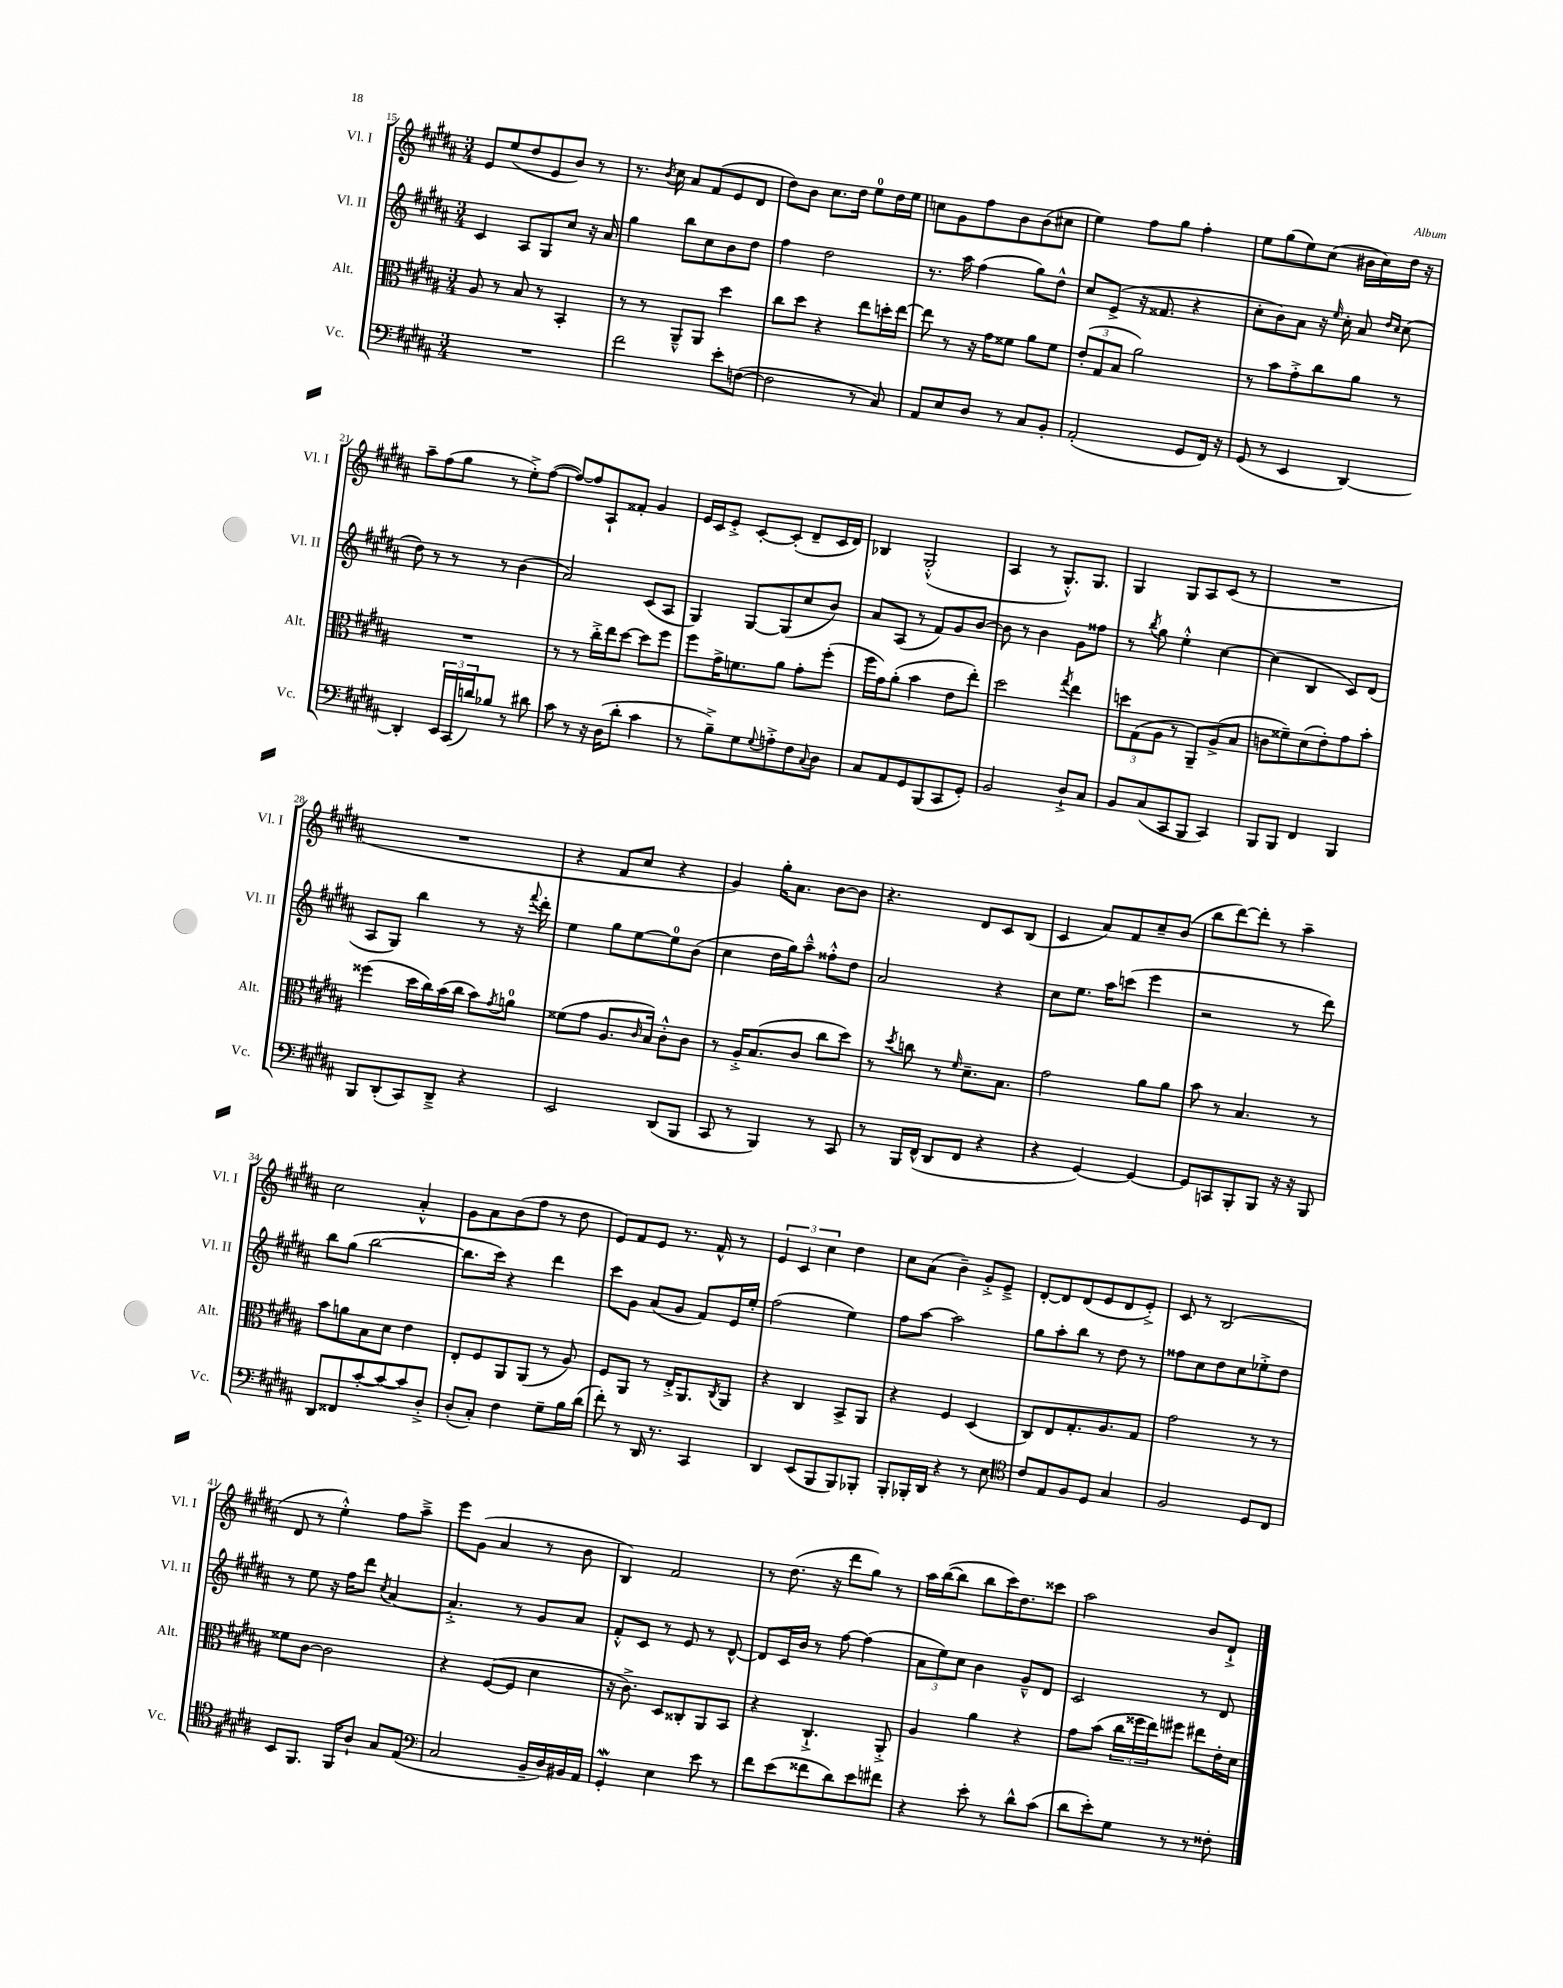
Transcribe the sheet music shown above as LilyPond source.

<<
\new StaffGroup <<
\new Staff = "s0" \with { instrumentName = "Vl. I" shortInstrumentName = "Vl. I" } {
    \clef treble \key b \major \numericTimeSignature \time 3/4
    e'8 e''8( dis''8 e'8 b'8) r8 |
    r8. \acciaccatura { b'8 } cis''16 ais'8 fis'8( e'8 dis'8 |
    dis''8) b'8 cis''8. dis''16 e''8-0 dis''16 e''16 |
    c''8 gis'8 fis''8 b'8 b'8( cis''8 |
    e''4) fis''8 gis''8 fis''4-. |
    e''8 gis''8( e''8) cis''8( bis'16 cis''16) dis''16 r16 |
    ais''8-- fis''8( gis''8 r8 e''8-.->) fis''8~( |
    fis''8~) fis''8 ais8-! fisis'8-. gis'4 |
    e'16 cis'16 e'8-.-> cis'8~-. cis'8-.( dis'8-- cis'16 dis'16) |
    bes4 gis2-.-^( |
    ais4 r8 gis8.-.-^) gis8. |
    gis4 gis8 ais8 cis'8( r8 |
    R2. |
    R2. |
    r4 fis'8 cis''8 r4 |
    gis'4) gis''16-. ais'8. b'8~ b'8 |
    r4. dis'8 cis'8 b8( |
    cis'4 ais'8) fis'8 cis''8-- b'8( |
    b''8 dis'''8~) dis'''8-. r8 ais''4-- |
    cis''2 ais'4-.-^ |
    gis'8 ais'8 b'8( fis''8 r8 dis''8 |
    e'8) fis'8 e'8 r8. fis'16-^ r8 |
    \tuplet 3/2 { e'4 cis'4 cis''4 } dis''4 |
    cis''8 ais'8( b'4--) gis'8-.-> e'8---> |
    dis'8~-. dis'8 dis'8( e'8 dis'8 e'8-.->) |
    cis'8 r8 b2( |
    dis'8 r8 e''4-.-^) fis''8 ais''8---> |
    e'''8 gis'8( ais'4 r8 b'8 |
    b4) fis'2 |
    r8 dis''8.( r16 dis'''8 gis''8) r8 |
    ais''16 b''16~( b''8 b''8 cis'''16) dis''8. cisis'''8 |
    ais''2 b'8 dis'8-!-> \bar "|." |
}
\new Staff = "s1" \with { instrumentName = "Vl. II" shortInstrumentName = "Vl. II" } {
    \clef treble \key b \major \numericTimeSignature \time 3/4
    cis'4 ais8 gis8 cis''8 r16 ais'16 |
    gis''4 b''8 cis''8 b'8 dis''8 |
    fis''4 dis''2 |
    r8. ais''16 fis''4( gis''8) dis''8-^ |
    cis''8 e'8->( r16 fisis'8. r4 |
    cis''8-. b'8) ais'8 r16 \grace { e''16 } cis''16-. ais'8 \grace { dis''16 cis''16 } cis''8( |
    dis''8) r8 r8 r8 b'4( |
    ais'2) cis'8( ais8 |
    gis4) gis8~ gis8( cis''8 b'8) |
    ais'8 ais8( r8 fis'8) gis'8 b'8~ |
    b'8 r8 b'4 gis'8 fisis''8 |
    r8 \acciaccatura { b''8 } gis''8 e''4-.-^ cis''4~ |
    cis''4( b4 cis'8) dis'8( |
    ais8 gis8) b''4 r8 r16 \appoggiatura { fis'''8 } dis'''16-. |
    e''4 gis''8 e''8~ e''8-0 b'8( |
    cis''4 dis''16 gis''16) ais''8---^ fisis''8-.-^ dis''8 |
    ais'2 r4 |
    cis''8 e''8. ais''16 c'''8( e'''4 |
    r2 r8 dis'''8) |
    b''8 gis''8( b''2~ |
    b''8. cis'''16) r4 dis'''4 |
    cis'''8 gis'8 ais'8( gis'8 fis'8) e'16 e''16-. |
    fis''2( e''4) |
    fis''8 ais''8~ ais''2 |
    gis''8 ais''8-. b''8 r8 dis''8 r8 |
    fisis''8 cis''8 dis''8 cis''8 ees''8-.-> dis''8 |
    r8 e''8 r16 fis''16 dis'''8 \acciaccatura { cis''8 } ais'4~ |
    ais'4.-.-> r8 gis'8 ais'8 |
    fis'8-.-^ cis'8 r8 e'8 r8 dis'8~-^ |
    dis'8 cis'16 b'16 r8 fis''8~ fis''4( |
    \tuplet 3/2 { ais'8 e''8) cis''8 } b'4 gis'8---^ dis'8 |
    cis'2 r8 dis'8 \bar "|." |
}
\new Staff = "s2" \with { instrumentName = "Alt." shortInstrumentName = "Alt." } {
    \clef alto \key b \major \numericTimeSignature \time 3/4
    ais8 r8 b8 r8 b,4-. |
    r8 r8 ais,8---^ ais,8 dis''4 |
    cis''8 dis''8 r4 e''8 d''16-. e''16~ |
    e''8 r8 r16 gis'16 fisis'8 ais'8 fisis'8 |
    \tuplet 3/2 { e'8-.( gis8 b8 } ais'2) |
    r8 b'8 gis'8-.-> cis''8 ais'8 r8 |
    R2. |
    r8 r8 cis''16-.-> e''16 dis''8~ dis''8 fis''8 |
    fis''8 gis'16-> f'8. ais'8 gis'8-. fis''8-.( |
    fis''16 gis'16) ais'8-.( b'4 e'8 e''8-.) |
    dis''2 \acciaccatura { gis''8 } e''4 |
    \tuplet 3/2 { d''8 gis8( ais8 } r8 ais,8--) ais8->( b8 |
    c'8 fisis'8--) dis'8( e'8-.) gis'8 b'8-. |
    fisis''4( dis''16 cis''16) b'16( cis''16 b'8) \acciaccatura { gis'8 } a'8-0 |
    fisis'8( gis'8 ais8. \grace { cis'16 } b16) cis'8-.-^ cis'8 |
    r8 ais16-.-> b8.( cis'8 cis''8 dis''8) |
    r8 \acciaccatura { dis''8 } c''8 r8 \grace { fis'16 } dis'8.-- b8. |
    gis'2 ais'8 ais'8 |
    b'8 r8 b4. r8 |
    b'8 a'8 b8 dis'8 e'4 |
    e8-. fis8 ais,8 ais,8( r8 ais8) |
    fis8 ais,8 r8 e16-.-> ais,8. \acciaccatura { cis8 } ais,8 |
    r4 cis4 b,8-> ais,8 |
    r4 fis4 dis4( |
    cis8) e8 gis8.-. ais8. gis8 |
    gis'2 r8 r8 |
    fisis'8 cis'8~ cis'2 |
    r4 fis8~( fis8 dis'4 |
    r16 cis'8.->) dis8 cisis8-. ais,8 b,8 |
    r4 cis4.-!-> ais,8-.-> |
    ais4 ais'4 r4 |
    gis'8 b'8( \tuplet 3/2 { cis''16 fisis''16 e''16) } fis''8 eis''8 e'16-. dis'16 \bar "|." |
}
\new Staff = "s3" \with { instrumentName = "Vc." shortInstrumentName = "Vc." } {
    \clef bass \key b \major \numericTimeSignature \time 3/4
    R2. |
    fis'2 e'8-. f8~( |
    f2 r8 cis8) |
    ais,8 e8 dis8 r8 cis8 b,8-. |
    ais,2-.( gis,8 fis,16) r16 |
    gis,8( r8 e,4 dis,4~) |
    dis,4-. \tuplet 3/2 { e,16 cis,16( d'16) } bes8 r8 dis'8 |
    cis'8 r8 r16 dis16( dis'8-. cis'4 |
    r8 b8--->) gis8 \appoggiatura { gis8 } a8-.-> fis8 \appoggiatura { cis8 } dis8 |
    cis8 ais,8 gis,8 b,,8( cis,8 gis,8-.) |
    b,2 dis8-!-> cis8 |
    b,8 cis8( cis,8 b,,8 cis,4) |
    b,,8 b,,8 fis,4 b,,4 |
    b,,8 dis,8-.( cis,8) dis,8---> r4 |
    e,2 dis,8( b,,8 |
    cis,8 r8 b,,4) r8 cis,8 |
    r8 b,,16 fis,16-^( dis,8 fis,8 r4 |
    r4 gis,4~) gis,4~ |
    gis,8 c,8 b,,8-. b,,8 r16 r16 b,,8 |
    dis,8 fisis,8 cis'8~-. cis'8~ cis'8 dis8-.-> |
    dis8-.( cis8-.) fis4 gis8-- b16 dis'16( |
    fis'8-.) r8 dis,16 r8. cis,4 |
    dis,4 e,8( b,,8 b,,8) bes,,8-. |
    b,,8-. bes,,16-. dis,16 r4 r8 e8 |
    \clef tenor cis'8 e8 fis8 dis8 gis4 |
    fis2 dis8 cis8 |
    b,8 fis,8. fis,16 ais8-! gis8 e8( |
    \clef bass cis2 b,16-- dis16) bis,16 ais,16 |
    gis,4-.\mordent e4 e'8 r8 |
    fis'8 e'8( fisis'8 dis'8) e'8 fis'8 |
    r4 e'8-. r8 dis'8-^ cis'8( |
    dis'8 e'8-.) gis8 r8 r8 fisis8-. \bar "|." |
}
>>
>>
\layout { \context { \Score currentBarNumber = #15 } }
